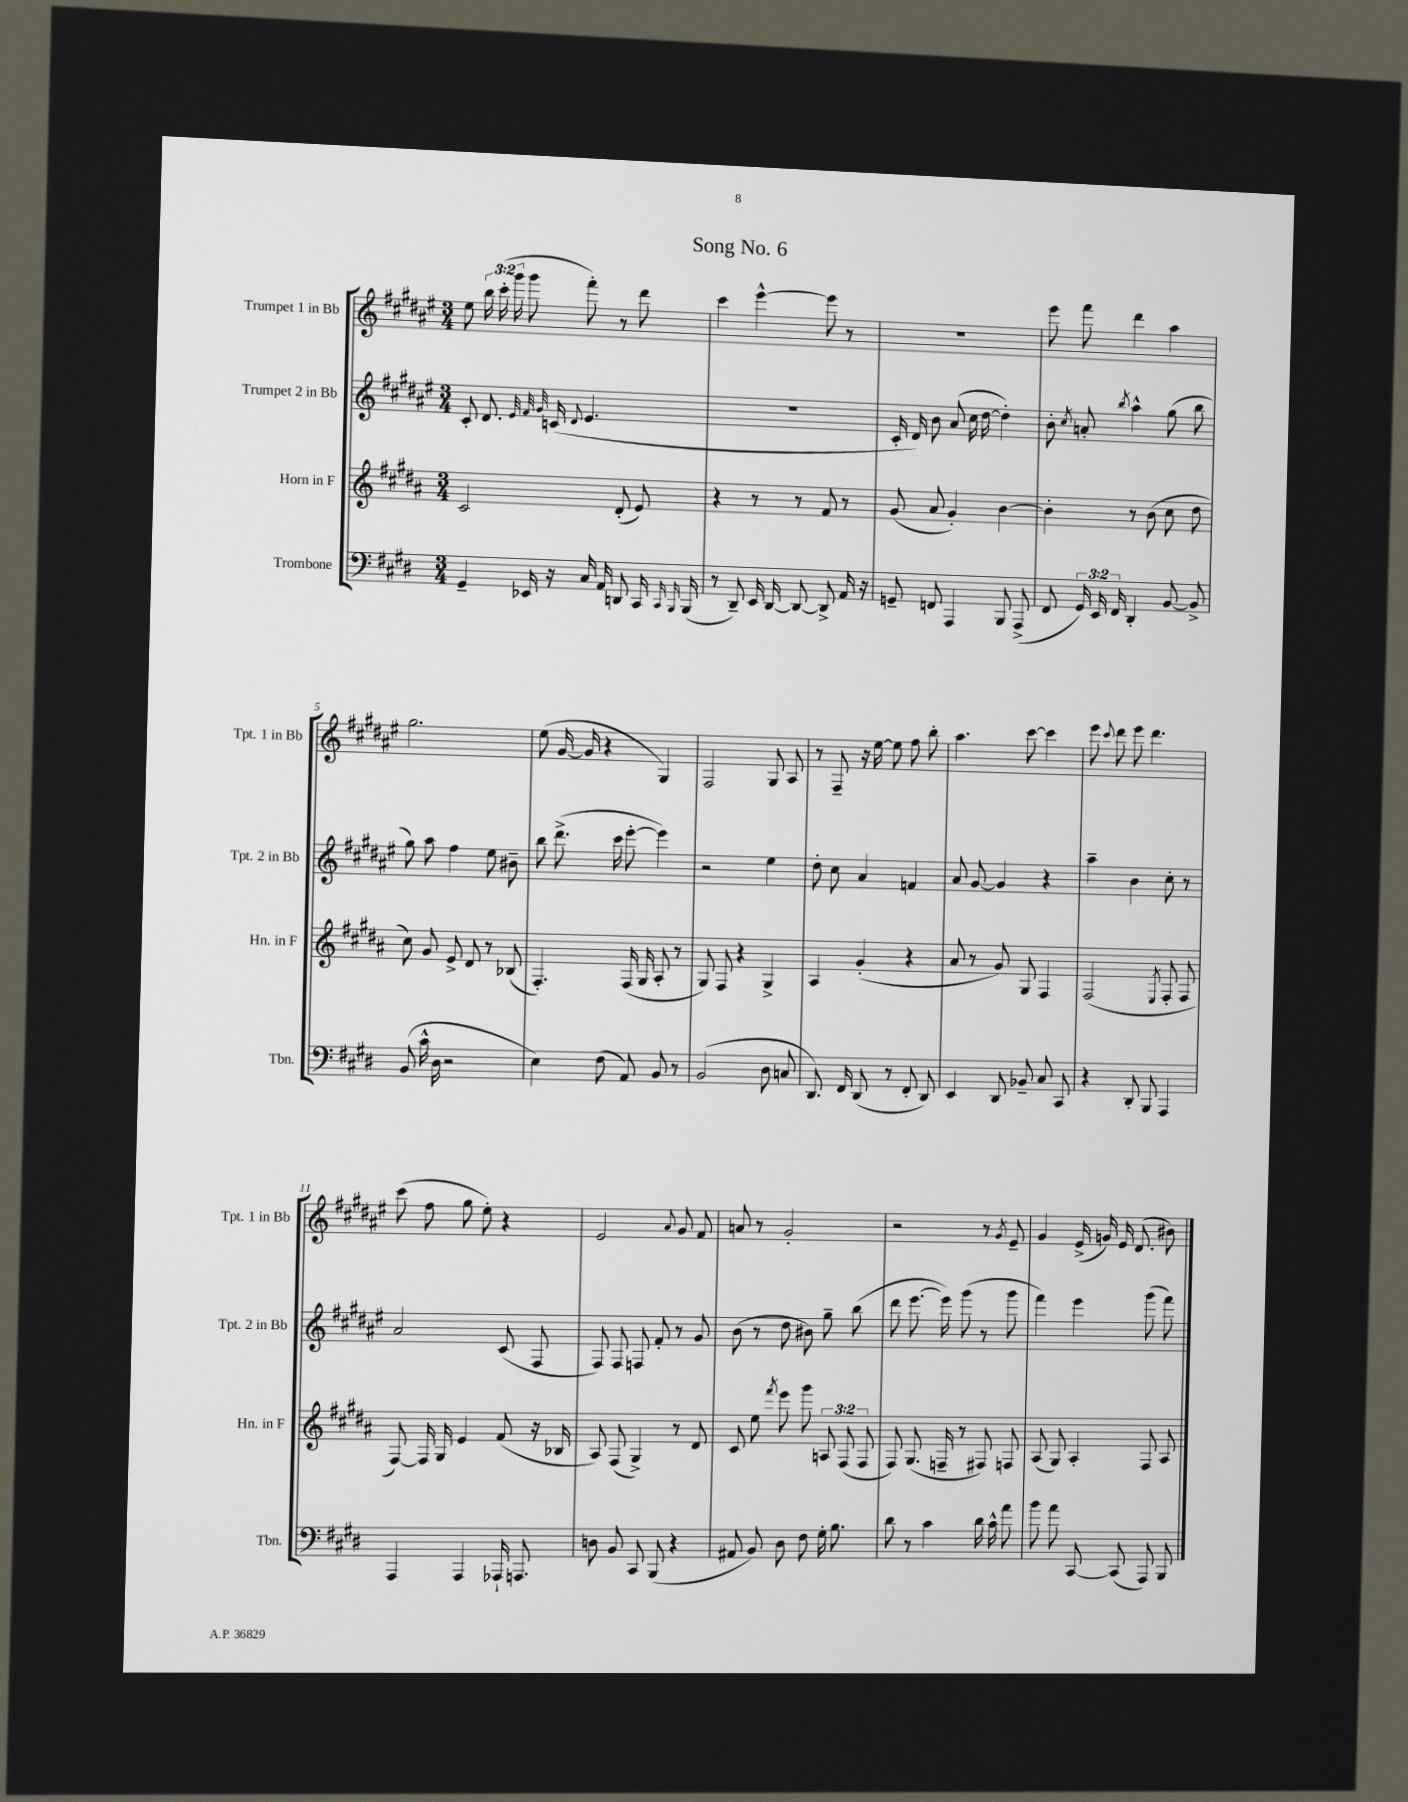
\header { title = "Song No. 6" }
<<
\new StaffGroup <<
\new Staff = "s0" \with { instrumentName = "Trumpet 1 in Bb" shortInstrumentName = "Tpt. 1 in Bb" } {
    \clef treble \key fis \major \numericTimeSignature \time 3/4 \override Staff.TupletNumber.text = #tuplet-number::calc-fraction-text
    \autoBeamOff eis''8 \tuplet 3/2 { b''16 cis'''16-.( gis'''16 } gis'''8 fis'''8-.) r8 dis'''8 |
    cis'''4 eis'''4~-^ eis'''8 r8 |
    R2. |
    eis'''8 fis'''8 dis'''4 ais''4 |
    gis''2. |
    eis''8( gis'16~ gis'16 r4 gis4) |
    fis2 gis8 ais8 |
    r8 fis8-- r16 eis''16~ eis''8 fis''8 b''8-. |
    ais''4. cis'''8~ cis'''4 |
    eis'''8 \appoggiatura { cis'''8 } dis'''8 eis'''8 dis'''4. |
    cis'''8( fis''8 gis''8 eis''8-.) r4 |
    eis'2 \appoggiatura { ais'8 } gis'8 fis'8 |
    a'8 r8 gis'2-. |
    r2 r8 \acciaccatura { gis'8 } eis'8-- |
    gis'4 eis'16->( g'16) eis'16 dis'8.( bis'8) \bar "|." |
}
\new Staff = "s1" \with { instrumentName = "Trumpet 2 in Bb" shortInstrumentName = "Tpt. 2 in Bb" } {
    \clef treble \key fis \major \numericTimeSignature \time 3/4
    \autoBeamOff cis'8-. dis'8. \grace { eis'32 fis'32 gis'32 } c'16( \appoggiatura { dis'8 } eis'4. |
    R2. |
    cis'16-. dis'16) b'8 ais'8( cis''16 dis''16~ dis''4-.) |
    b'8-. \acciaccatura { cis''8 } a'8-. \acciaccatura { b''8 } ais''4-^ gis''8( b''8 |
    gis''8) ais''8 fis''4 eis''8 bis'8-- |
    b''8 dis'''8.->( cis'''16 eis'''8~-. eis'''4) |
    r2 eis''4 |
    dis''8-. cis''8 ais'4 f'4 |
    ais'8 gis'8~ gis'4 r4 |
    ais''4-- b'4 cis''8-. r8 |
    ais'2 cis'8( fis8 |
    fis8) fis8 f8 fis'8-. r8 gis'8 |
    b'8( r8 dis''8 bis'8) gis''8-- b''8( |
    dis'''8 eis'''8.~ eis'''16) gis'''8( r8 gis'''8 |
    fis'''4) eis'''4 gis'''8( fis'''8) \bar "|." |
}
\new Staff = "s2" \with { instrumentName = "Horn in F" shortInstrumentName = "Hn. in F" } {
    \clef treble \key b \major \numericTimeSignature \time 3/4 \override Staff.TupletNumber.text = #tuplet-number::calc-fraction-text
    \autoBeamOff cis'2 dis'8-.( e'8) |
    r4 r8 r8 fis'8 r8 |
    gis'8( ais'8 gis'4-.) b'4~ |
    b'4-. r8 b'8( cis''8 dis''8 |
    cis''8) gis'8 e'8-> dis'8 r8 bes8( |
    fis4.-.) fis16( gis16 ais8-. r8 |
    gis8) fis8 r4 gis4-> |
    ais4 gis'4-.( r4 |
    ais'8 r8 gis'8) gis8 fis4 |
    fis2( \acciaccatura { e8 } fis8-. fis8 |
    fis8~) fis16 gis16 e'4 fis'8( r16 bes16 |
    ais8) fis8( gis4->) r8 dis'8 |
    cis'8 e''8 \acciaccatura { fis'''8 } e'''8 gis'''8 \tuplet 3/2 { a8 fis8( fis8 } |
    fis8) gis8.( f16-- r8 fis8) f8 |
    ais8( gis8) ais4-. fis8 ais8 \bar "|." |
}
\new Staff = "s3" \with { instrumentName = "Trombone" shortInstrumentName = "Tbn." } {
    \clef bass \key e \major \numericTimeSignature \time 3/4 \override Staff.TupletNumber.text = #tuplet-number::calc-fraction-text
    \autoBeamOff gis,4-- ees,16 r16 cis16 a,16 d,8 cis,16 \grace { cis,16 b,,16 } b,,16( |
    r8 dis,8--) e,16 dis,16~ dis,8~ dis,8-> a,16 r16 |
    g,8-- f,8 a,,4 b,,8 a,,8->( |
    fis,8 \tuplet 3/2 { gis,16) e,16 fis,16 } dis,4-. b,8~ b,8-> |
    b,8( cis'16-^ dis16 r2 |
    e4) fis8( a,8) b,8 r8 |
    b,2( dis8 c8 |
    dis,8.) fis,16 dis,8( r8 fis,8-. dis,8) |
    e,4 dis,8 bes,8-- cis8 cis,8 |
    r4 dis,8-. b,,8 a,,4 |
    a,,4 a,,4 aes,,16-! a,,8. |
    d8 b,8 cis,8 b,,8( r4 |
    ais,8 b,8) dis8 fis8 gis16-. b8. |
    dis'8 r8 cis'4 dis'16 cis'16-^ a'8 |
    b'8 a'8 cis,8~ cis,8( a,,8) b,,8 \bar "|." |
}
>>
>>
